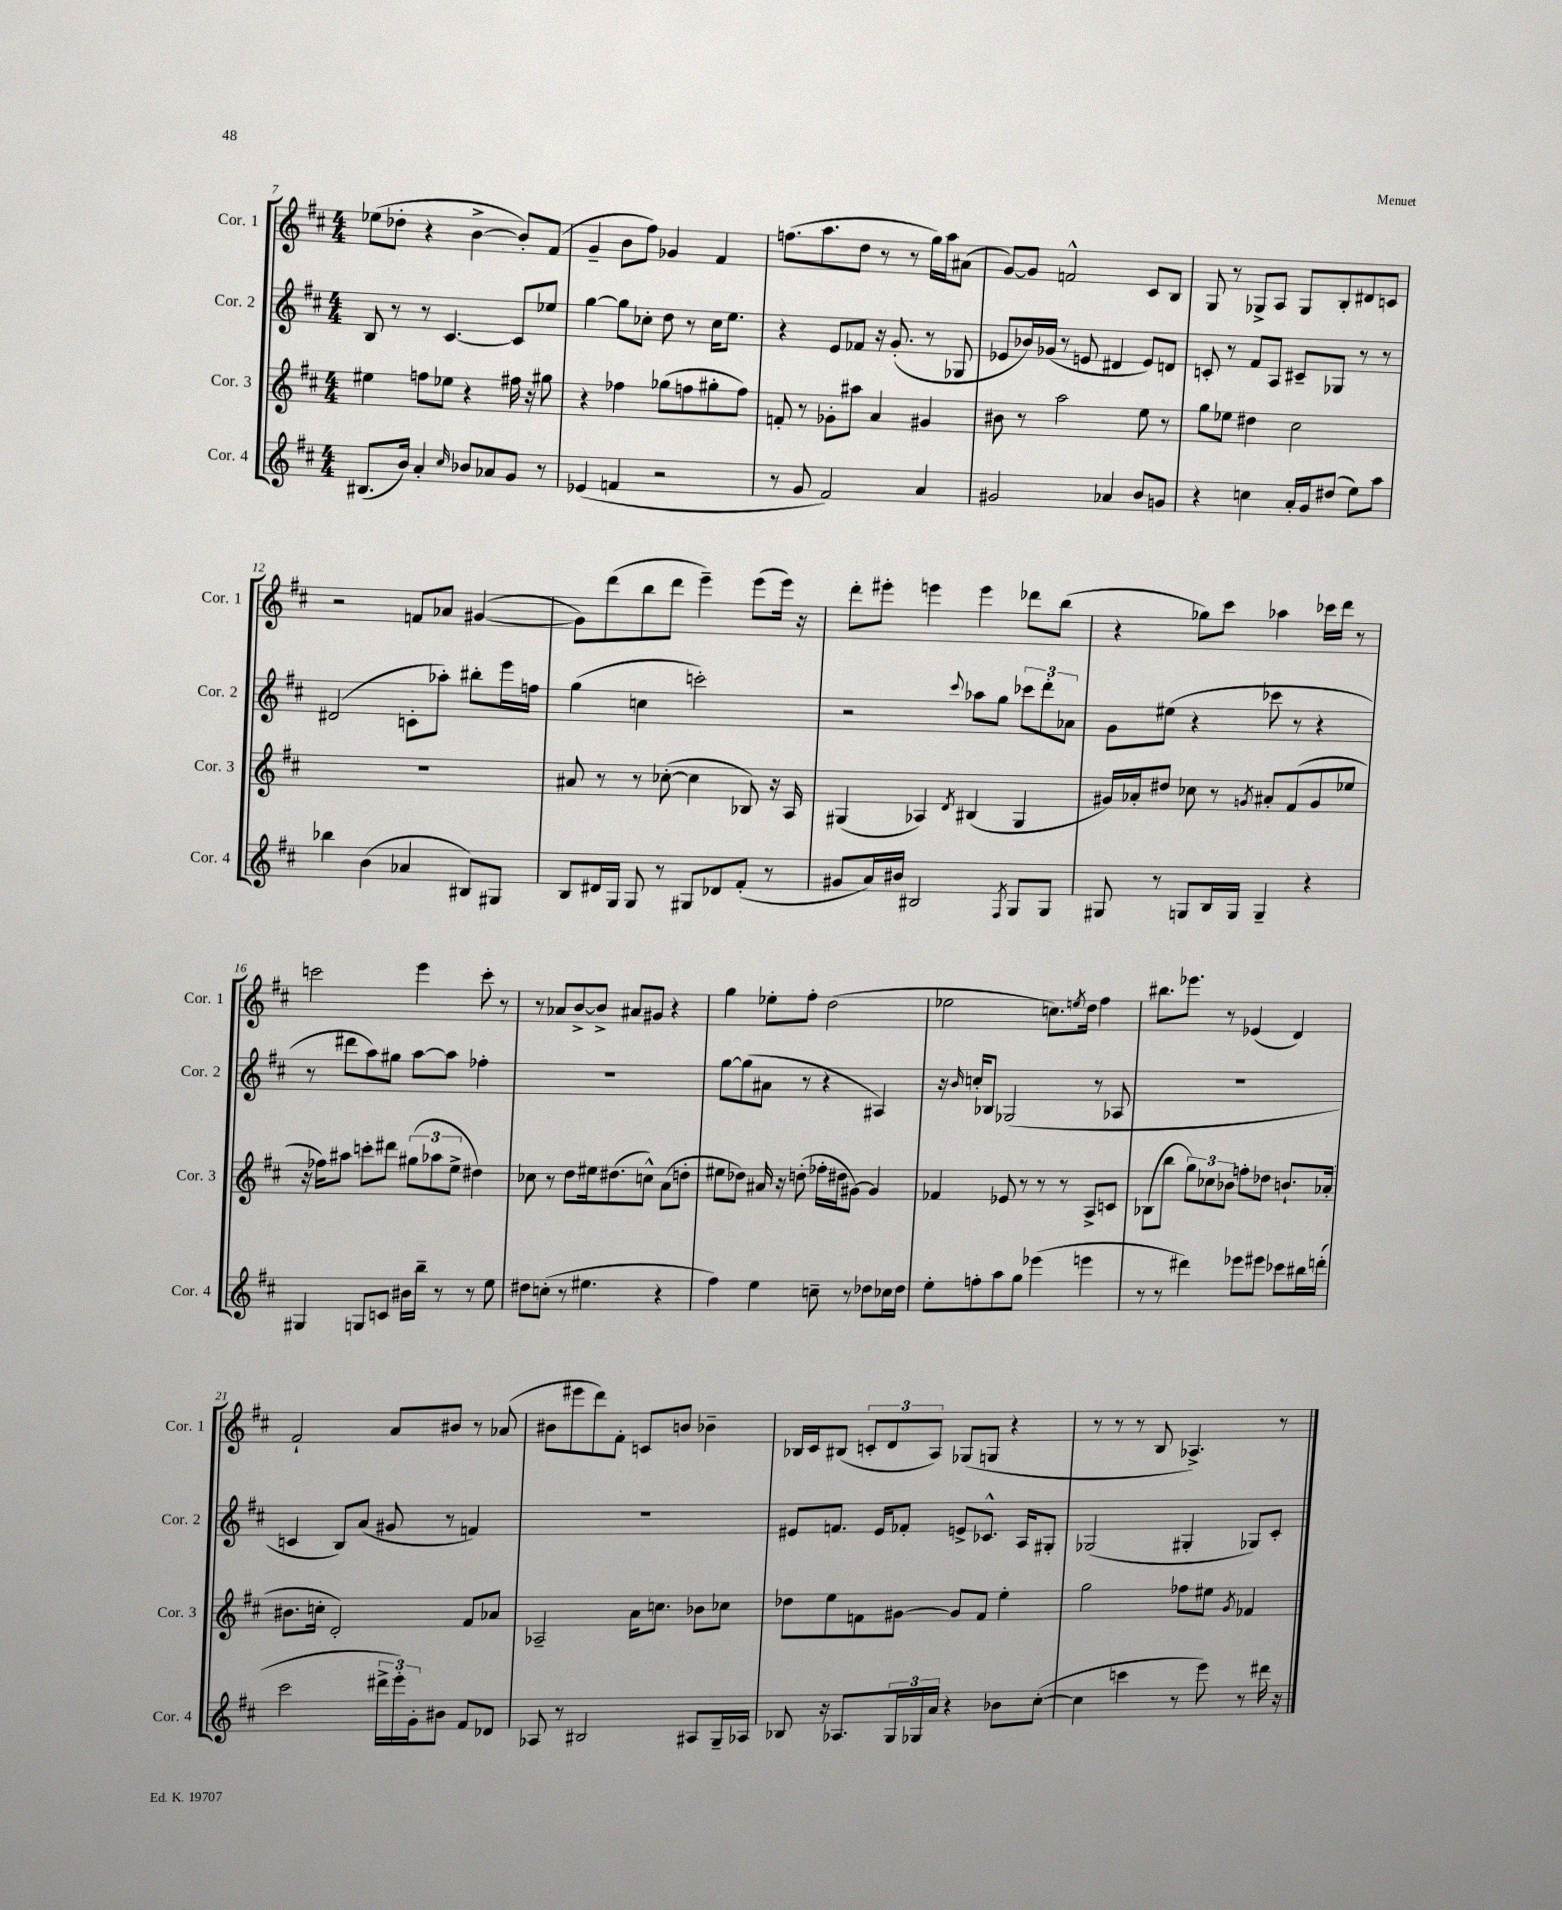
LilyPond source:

<<
\new StaffGroup <<
\new Staff = "s0" \with { instrumentName = "Cor. 1" shortInstrumentName = "Cor. 1" } {
    \clef treble \key d \major \numericTimeSignature \time 4/4
    ees''8( des''8-. r4 b'4~-> b'8-.) fis'8( |
    g'4-- b'8 fis''8) ges'4 fis'4 |
    f''8.( a''8. d''8 r8 r8 g''16) a''16 ais'8( |
    g'8~) g'8 f'2-^ cis'8 b8 |
    g8 r8 ges8-> a8 ges8 b8-. dis'8 c'8 |
    r2 f'8 aes'8 gis'4~( |
    gis'8) d'''8( b''8 d'''8 e'''4--) e'''8( e'''16) r16 |
    d'''8-. eis'''8-. e'''4 e'''4 des'''8 b''8( |
    r4 ges''8) cis'''8 aes''4 ces'''16 d'''16 r8 |
    c'''2 e'''4 c'''8-. r8 |
    r8 aes'8 b'8~-> b'8-> ais'8 gis'8 r4 |
    g''4 ees''8-. fis''8-. d''2( |
    ees''2 c''8.) \acciaccatura { e''8 } d''16 fis''4 |
    bis''8. ees'''8. r8 ees'4( d'4) |
    fis'2-! a'8 bis'8 r8 aes'8( |
    bis'8 eis'''8 d'''8) fis'8-. c'8 b'8 bes'4-- |
    bes16 cis'16 bis8( \tuplet 3/2 { c'8-. d'8 a8) } ges8( g8 r4 |
    r8 r8 r8 b8 aes4.->) r8 \bar "|." |
}
\new Staff = "s1" \with { instrumentName = "Cor. 2" shortInstrumentName = "Cor. 2" } {
    \clef treble \key d \major \numericTimeSignature \time 4/4
    b8 r8 r8 cis'4.~ cis'8 ees''8 |
    g''4~ g''8 ces''8-. d''8 r8 ces''16 e''8. |
    r4 e'8 fes'8 r16 g'8.-.( r8 ges8 |
    ees'8 bes'16) ges'16( r8 e'8 dis'4 e'8) d'8 |
    c'8-. r8 fis'8 a8 cis'8-- ges8 r8 r8 |
    dis'2( c'8-. aes''8-.) bis''8-. e'''16 f''16 |
    g''4( c''4 c'''2-.) |
    r2 \appoggiatura { cis'''8 } aes''8 g''8 \tuplet 3/2 { ces'''8 d'''8-. aes'8 } |
    g'8 eis''8( r4 ces'''8 r8 r4 |
    r8 dis'''8 a''8) gis''8 a''8~ a''8 fes''4-. |
    r1 |
    g''8~ g''8( ais'8 r8 r4 ais4) |
    r16 \grace { b'16 } c''16-. bes8 ges2( r8 aes8 |
    R1 |
    c'4 b8) a'8( gis'8 r8 f'4) |
    R1 |
    eis'8 f'8. eis'16 fes'8-. e'8-> ces'8.-^ a16 gis8-. |
    ges2( gis4-. ges8) cis'8-. \bar "|." |
}
\new Staff = "s2" \with { instrumentName = "Cor. 3" shortInstrumentName = "Cor. 3" } {
    \clef treble \key d \major \numericTimeSignature \time 4/4
    eis''4 f''8 ees''8 r4 fis''16 r16 gis''8 |
    r4 fes''4 ges''8( f''8 gis''8-. f''8) |
    f'8-. r8 ges'8-. ais''8 a'4 gis'4 |
    bis'8 r8 a''2 e''8 r8 |
    g''8 ees''8 dis''4 cis''2 |
    R1 |
    ais'8 r8 r8 ces''8~-.( ces''4 bes8) r16 a16 |
    gis4( aes4) \acciaccatura { d'8 } bis4( gis4 |
    gis'16) aes'16-. dis''8 ces''8 r8 \acciaccatura { g'8 } ais'8-. fis'8( g'8 ees''8 |
    r16 fes''16) ais''8 c'''8-. dis'''8 \tuplet 3/2 { gis''8( aes''8 e''8-> } dis''4) |
    ces''8 r8 d''8 eis''16 dis''8.( c''8-^) a'8( d''8-. |
    eis''8 des''8) ais'16 r16 d''8-.( fes''16-. dis''16 gis'8~) gis'4 |
    fes'4 ees'8 r8 r8 r8 a8-> c'8 |
    bes8( b''8 \tuplet 3/2 { g''8) ces''8 bes'8 } f''8-. des''8 b'8.-! aes'16-.( |
    bis'8. c''16-. d'2-.) fis'8 aes'8 |
    aes2-- a'16 c''8. bes'8 ces''8 |
    des''8 e''8 f'8 gis'8~ gis'8 f'8 e''4-. |
    g''2 fes''8 eis''8 \acciaccatura { g'8 } fes'4 \bar "|." |
}
\new Staff = "s3" \with { instrumentName = "Cor. 4" shortInstrumentName = "Cor. 4" } {
    \clef treble \key d \major \numericTimeSignature \time 4/4
    bis8.( b'16) a'4-. \grace { cis''16 } bes'8 aes'8 g'8 r8 |
    ees'4( f'4 r2 |
    r8 g'8 fis'2) a'4 |
    gis'2 aes'4 b'8 g'8 |
    r4 c''4 a'16-. g'16 dis''8( e''8) a''8 |
    bes''4 b'4( aes'4 bis8) gis8 |
    b8 dis'16 g16 g8 r8 gis8 des'8 fis'8-.( r8 |
    gis'8 a'16) bis'16 bis2 \acciaccatura { fis8 } g8 g8 |
    gis8 r8 g8 b16 g16 g4-- r4 |
    gis4 g8 c'8 bis'16 b''16-- r8 r8 e''8 |
    dis''8 c''8-.( r8 eis''4. r4 |
    fis''4) e''4 c''8-- r8 des''8 ces''16 des''16 |
    e''8-. f''8-. a''8 g''8 ees'''4( e'''4 |
    r8 r8 dis'''4) ees'''8 eis'''8 ces'''8 bis''16 d'''16-.( |
    cis'''2 \tuplet 3/2 { dis'''16-> e'''16-.) g'16-. } bis'8 fis'8 des'8 |
    aes8 r8 bis2 ais8 g16-- aes16 |
    bes8 r16 aes8. \tuplet 3/2 { g16 ges16 a'16 } r4 bes'8 cis''8~-.( |
    cis''4 c'''4 r8 e'''8) r8 dis'''16 r16 \bar "|." |
}
>>
>>
\layout { \context { \Score currentBarNumber = #7 } }
